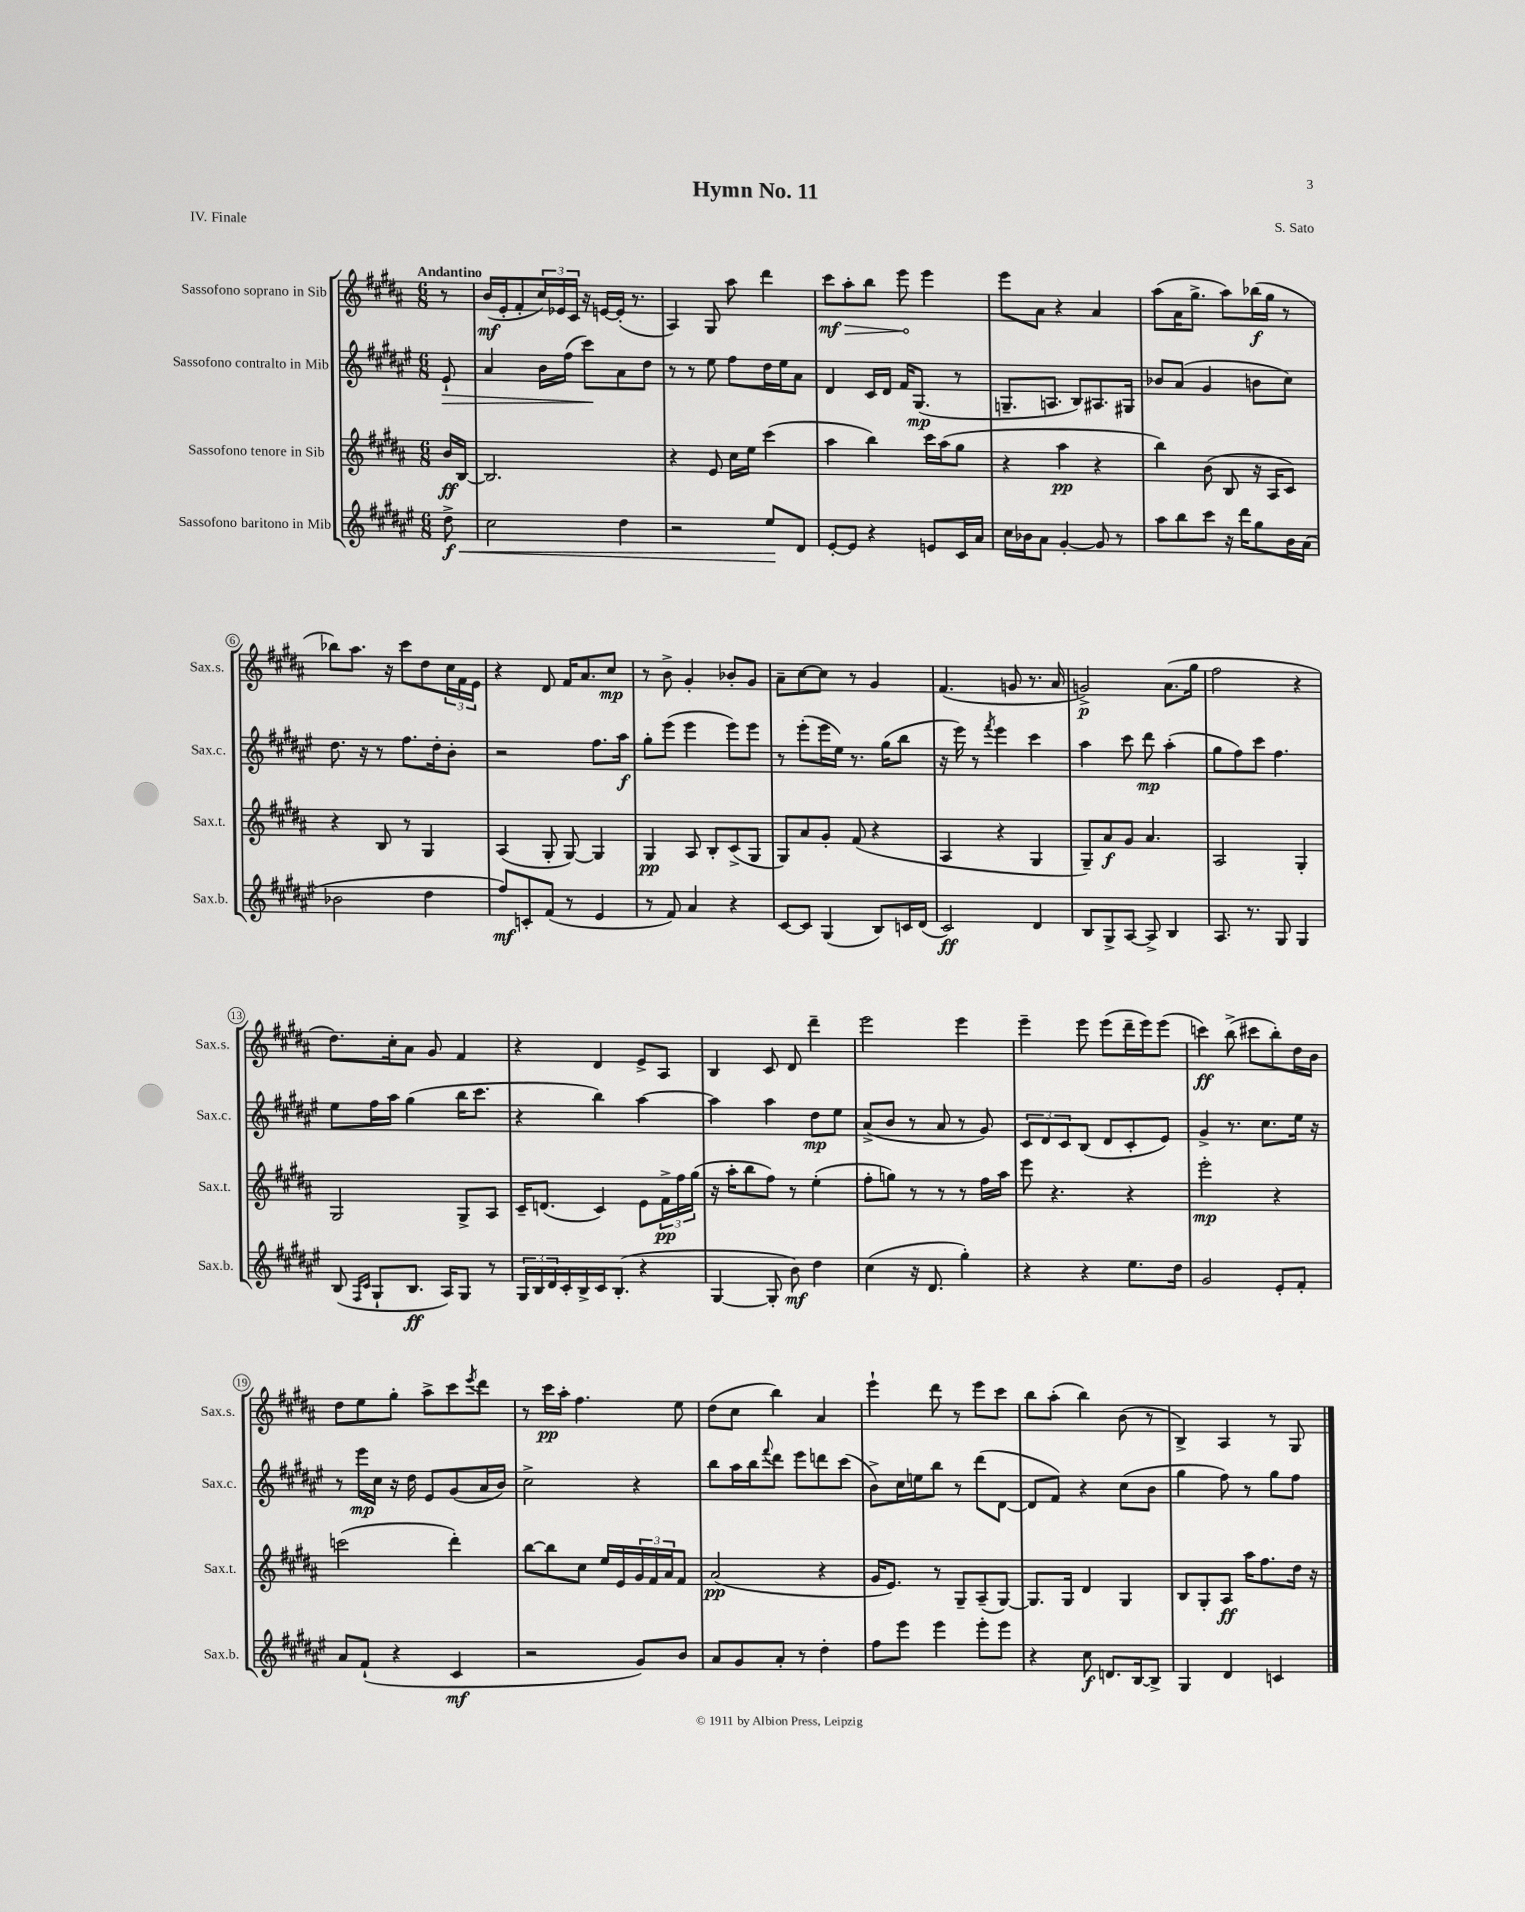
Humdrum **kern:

**kern	**dynam	**kern	**dynam	**kern	**dynam	**kern	**dynam
*part4	*part4	*part3	*part3	*part2	*part2	*part1	*part1
*staff4	*staff4	*staff3	*staff3	*staff2	*staff2	*staff1	*staff1
*I"Sassofono baritono in Mib	*	*I"Sassofono tenore in Sib	*	*I"Sassofono contralto in Mib	*	*I"Sassofono soprano in Sib	*
*I'Sax.b.	*	*I'Sax.t.	*	*I'Sax.c.	*	*I'Sax.s.	*
*clefG2	*	*clefG2	*	*clefG2	*	*clefG2	*
*k[f#c#g#d#a#e#]	*	*k[f#c#g#d#a#]	*	*k[f#c#g#d#a#e#]	*	*k[f#c#g#d#a#]	*
*M6/8	*	*M6/8	*	*M6/8	*	*M6/8	*
=	=	=	=	=	=	=	=
!	!	!	!	!	!	!LO:TX:a:B:t=Andantino	!
!	!LO:HP:b	!	!	!	!LO:HP:b	!	!
8dd#^\	< f	16b/LL	ff	8e#`/	>	8r	.
.	.	[16B/JJ	.	.	.	.	.
=1	=1	=1	=1	=1	=1	=1	=1
2cc#\	.	2.B/]	.	4a#/	.	(16b/LL	mf
.	.	.	.	.	.	16e'/J	.
.	.	.	.	.	.	8f#'/	.
.	.	.	.	16b\LL	.	24cc#/L)	.
.	.	.	.	.	.	24e-X/	.
.	.	.	.	(16ff#\JJ	.	.	.
.	.	.	.	.	.	24c#/JJ	.
.	.	.	.	8ccc#\L)	.	16r	.
.	.	.	.	.	.	[16en/LL	.
4dd#\	.	.	.	8a#\	]	(16e'/JJ]	.
.	.	.	.	.	.	8.r	.
.	.	.	.	8dd#\J	.	.	.
=2	=2	=2	=2	=2	=2	=2	=2
2r	.	4r	.	8r	.	4A#/)	.
.	.	.	.	8r	.	.	.
.	.	8e/	.	8ee#\	.	8G#/	.
.	.	16cc#\LL	.	8ff#\L	.	8aa#\	.
.	.	16ee\JJ	.	.	.	.	.
8ee#/L	.	(4ccc#\	.	16dd#\L	.	4ddd#\	.
.	.	.	.	16ee#\J	.	.	.
8d#/J	[	.	.	8a#\J	.	.	.
=3	=3	=3	=3	=3	=3	=3	=3
!	!	!	!	!	!	!	!LO:HP:b
[8e#'/L	.	4aa#\	.	4d#/	.	8ccc#\L	> mf
8e#/J]	.	.	.	.	.	8aa#'\	.
4r	.	4bb\)	.	16c#/LL	.	8bb\J	.
.	.	.	.	16d#/JJ	.	.	.
.	.	.	.	16f#/KL	.	8eee\	.
.	.	.	.	(8.G#/J	mp	.	.
8en/L	.	16ccc#\LL	.	.	.	4eee\	]
.	.	(16aa#\J	.	.	.	.	.
16c#/L	.	8gg#\J	.	8r	.	.	.
16a#/JJ	.	.	.	.	.	.	.
=4	=4	=4	=4	=4	=4	=4	=4
16cc#\LL	.	4r	.	8.Gn~/L	.	8eee\L	.
16b-X\J	.	.	.	.	.	.	.
8a#\J	.	.	.	.	.	8a#\J	.
.	.	.	.	8.An/J	.	.	.
[4g#'/	.	4aa#\	pp	.	.	4r	.
.	.	.	.	8B/L)	.	.	.
8g#/]	.	4r	.	8.A#X/	.	4a#/	.
8r	.	.	.	.	.	.	.
.	.	.	.	16G#X/Jk	.	.	.
=5	=5	=5	=5	=5	=5	=5	=5
8aa#\L	.	4bb\)	.	8b-X/L	.	(8aa#\L	.
8bb\	.	.	.	(8a#/J	.	16a#\K	.
.	.	.	.	.	.	8.gg#^\J	.
8ccc#\J	.	(8b\	.	4g#/	.	.	.
16r	.	8B/	.	.	.	8aa#\L)	.
16ddd#\KL	.	.	.	.	.	.	.
8gg#\	.	16r	.	8bn\L	.	(16bb-X\L	f
.	.	16A#/KL	.	.	.	16gg#\JJ	.
16b\L	.	8c#/J)	.	8cc#\J)	.	8r	.
(16a#\JJ	.	.	.	.	.	.	.
!!LO:LB:g=z
=6	=6	=6	=6	=6	=6	=6	=6
2b-X\	.	4r	.	8.dd#\	.	8bb-X\L)	.
.	.	.	.	.	.	8.aa#\J	.
.	.	.	.	16r	.	.	.
.	.	8B/	.	8r	.	.	.
.	.	.	.	.	.	16r	.
.	.	8r	.	8.ff#\L	.	8ccc#\L	.
4dd#\	.	4G#/	.	.	.	8dd#\	.
.	.	.	.	16dd#'\k	.	.	.
.	.	.	.	8b'\J	.	24cc#\L	.
.	.	.	.	.	.	24f#\	.
.	.	.	.	.	.	24e\JJ	.
=7	=7	=7	=7	=7	=7	=7	=7
8ff#/L)	mf	(4A#/	.	2r	.	4r	.
8cn'/	.	.	.	.	.	.	.
(8f#/J	.	8G#'/	.	.	.	8d#/	.
8r	.	[8G#/)	.	.	.	16f#/KL	.
.	.	.	.	.	.	8.a#/	.
4e#/	.	4G#/]	.	8.ff#\L	.	.	.
.	.	.	.	.	.	8cc#/J	mp
.	.	.	.	16aa#\Jk	f	.	.
=8	=8	=8	=8	=8	=8	=8	=8
8r	.	4G#/	pp	8gg#'\L	.	8r	.
8f#/)	.	.	.	(8eee#\J	.	8b^\	.
4a#/	.	8A#/	.	4eee#\	.	4g#'/	.
.	.	8B'/L	.	.	.	.	.
4r	.	(8c#^/	.	8eee#\L)	.	8b-X'/L	.
.	.	8G#/J	.	8eee#\J	.	8g#/J	.
=9	=9	=9	=9	=9	=9	=9	=9
[8c#/L	.	8G#/L)	.	8r	.	8a#~\L	.
8c#/J]	.	8a#/	.	(8eee#'\L	.	[8cc#\	.
(4G#/	.	8g#'/J	.	16eee#\L	.	8cc#\J]	.
.	.	.	.	16ee#\JJ)	.	.	.
.	.	(8f#/	.	8.r	.	8r	.
8B/L)	.	4r	.	.	.	4g#/	.
.	.	.	.	(16gg#\KL	.	.	.
16cn/L	.	.	.	8bb\J	.	.	.
(16d#/JJ	.	.	.	.	.	.	.
=10	=10	=10	=10	=10	=10	=10	=10
2c#/)	ff	4A#/	.	16r	.	(4.f#/	.
.	.	.	.	16eee#\)	.	.	.
.	.	.	.	8r	.	.	.
.	.	.	.	8qfff#/	.	.	.
.	.	4r	.	4eee#\	.	.	.
.	.	.	.	.	.	8gn/	.
4d#/	.	4G#/	.	4ccc#\	.	8.r	.
.	.	.	.	.	.	16a#/	.
=11	=11	=11	=11	=11	=11	=11	=11
8B/L	.	8G#~/L)	.	4aa#\	.	2gn^/)	p
8G#^/	.	8a#/	f	.	.	.	.
[8A#/J	.	8g#/J	.	8ccc#\	.	.	.
8A#^/]	.	4.a#/	.	8ddd#\	mp	.	.
4B/	.	.	.	(4aa#'\	.	(8.a#\L	.
.	.	.	.	.	.	16gg#\Jk	.
=12	=12	=12	=12	=12	=12	=12	=12
8.A#/	.	2A#/	.	8gg#\L	.	2ff#\	.
.	.	.	.	8ff#\)	.	.	.
8.r	.	.	.	.	.	.	.
.	.	.	.	8ccc#\J	.	.	.
8G#/	.	.	.	4.ff#\	.	.	.
4G#/	.	4G#'/	.	.	.	4r	.
!!LO:LB:g=z
=13	=13	=13	=13	=13	=13	=13	=13
(8B/	.	2G#/	.	8ee#\L	.	8.dd#\L)	.
16qqF#/LL	.	.	.	.	.	.	.
16qqc#/JJ	.	.	.	.	.	.	.
8G#`/L	.	.	.	16ff#\L	.	.	.
.	.	.	.	16aa#\JJ	.	16cc#'\k	.
8.B/J	ff	.	.	(4gg#\	.	8a#\J	.
.	.	.	.	.	.	8g#/	.
16A#/KL)	.	.	.	.	.	.	.
8G#/J	.	8G#^/L	.	16bb\KL	.	4f#/	.
.	.	.	.	8.ccc#\J	.	.	.
8r	.	8A#/J	.	.	.	.	.
=14	=14	=14	=14	=14	=14	=14	=14
24G#/LL	.	16c#~/KL	.	4r	.	4r	.
24B/	.	.	.	.	.	.	.
.	.	(8.dn/J	.	.	.	.	.
24d#/	.	.	.	.	.	.	.
16c#'/	.	.	.	.	.	.	.
16B^/	.	.	.	.	.	.	.
16c#/J	.	4c#/)	.	4bb\)	.	4d#/	.
(8.B'/J	.	.	.	.	.	.	.
4r	.	8e\L	.	[4aa#\	.	8e^/L	.
.	.	24f#^\L	pp	.	.	8A#/J	.
.	.	24ff#\	.	.	.	.	.
.	.	(24gg#\JJ	.	.	.	.	.
=15	=15	=15	=15	=15	=15	=15	=15
[4G#/	.	16r	.	4aa#\]	.	4B/	.
.	.	16aa#'\KL	.	.	.	.	.
.	.	8bb\	.	.	.	.	.
8G#'/]	.	8ff#\J)	.	4aa#\	.	8c#/	.
8b\)	mf	8r	.	.	.	8d#/	.
4dd#\	.	(4ee'\	.	8dd#\L	mp	4ddd#~\	.
.	.	.	.	8ee#\J	.	.	.
=16	=16	=16	=16	=16	=16	=16	=16
(4cc#\	.	8ff#'\L	.	(8a#^/L	.	2eee\	.
.	.	8ggn\J)	.	8b/J	.	.	.
16r	.	8r	.	8r	.	.	.
8.d#/	.	.	.	.	.	.	.
.	.	8r	.	8a#/	.	.	.
4gg#'\)	.	8r	.	8r	.	4eee\	.
.	.	16ff#\LL	.	8g#/)	.	.	.
.	.	16aa#\JJ	.	.	.	.	.
=17	=17	=17	=17	=17	=17	=17	=17
4r	.	8eee\	.	12c#/L	.	4eee~\	.
.	.	.	.	12d#/	.	.	.
.	.	4.r	.	.	.	.	.
.	.	.	.	12c#/	.	.	.
4r	.	.	.	(8B/J	.	8eee\	.
.	.	.	.	8d#/L	.	(8eee\L	.
8.ee#\L	.	4r	.	8c#'/	.	16ddd#~\L	.
.	.	.	.	.	.	16eee\J)	.
.	.	.	.	8e#/J)	.	(8eee\J	.
16dd#\Jk	.	.	.	.	.	.	.
=18	=18	=18	=18	=18	=18	=18	=18
2g#/	.	2eee'\	mp	4g#^/	.	4cccn\)	ff
.	.	.	.	8.r	.	(8bb^\	.
.	.	.	.	.	.	8ccc#X\L	.
.	.	.	.	8.cc#\L	.	.	.
8e#'/L	.	4r	.	.	.	8bb'\)	.
8f#'/J	.	.	.	16ee#\Jk	.	16dd#\L	.
.	.	.	.	16r	.	16b\JJ	.
!!LO:LB:g=z
=19	=19	=19	=19	=19	=19	=19	=19
8a#/L	.	(2cccn\	.	8r	.	8dd#\L	.
(8f#`/J	.	.	.	16eee#\LL	mp	8ee\	.
.	.	.	.	16cc#\JJ	.	.	.
4r	.	.	.	16r	.	8gg#'\J	.
.	.	.	.	16dd#\	.	.	.
.	.	.	.	8e#/L	.	8aa#^\L	.
4c#/	mf	4ddd#'\)	.	(8g#/	.	8ccc#\	.
.	.	.	.	.	.	8qeee/	.
.	.	.	.	16a#/L	.	8ddd#\J	.
.	.	.	.	16b/JJ)	.	.	.
=20	=20	=20	=20	=20	=20	=20	=20
2r	.	[8bb\L	.	2cc#^\	.	8r	.
.	.	8bb\]	.	.	.	16ccc#\LL	pp
.	.	.	.	.	.	16aa#'\JJ	.
.	.	8cc#\J	.	.	.	4.ff#\	.
.	.	16ee/LL	.	.	.	.	.
.	.	16e/	.	.	.	.	.
8g#/L)	.	24g#/	.	4r	.	.	.
.	.	24f#/	.	.	.	.	.
.	.	24a#/J	.	.	.	.	.
8b/J	.	8f#/J	.	.	.	8ee\	.
=21	=21	=21	=21	=21	=21	=21	=21
8a#/L	.	(2a#/	pp	8bb\L	.	(8dd#\L	.
8g#/	.	.	.	16aa#\L	.	8cc#\J	.
.	.	.	.	16bb\J	.	.	.
.	.	.	.	8qqfff#/	.	.	.
8a#'/J	.	.	.	8ddd#\J	.	4bb\)	.
8r	.	.	.	8eee#\L	.	.	.
4dd#'\	.	4r	.	8dddn\	.	4a#/	.
.	.	.	.	(8ccc#\J	.	.	.
=22	=22	=22	=22	=22	=22	=22	=22
8ff#\L	.	16g#/KL	.	8b^\L)	.	4eee`\	.
.	.	8.e/J)	.	.	.	.	.
8eee#\J	.	.	.	16cc#\L	.	.	.
.	.	.	.	16een\J	.	.	.
4eee#\	.	8r	.	8bb\J	.	8ddd#\	.
.	.	8G#~/L	.	8r	.	8r	.
8eee#'\L	.	(8A#~/	.	(8ddd#\L	.	8eee\L	.
8eee#\J	.	[8G#/J)	.	[8d#\J	.	8ccc#\J	.
=23	=23	=23	=23	=23	=23	=23	=23
4r	.	8.G#/L]	.	8d#/L]	.	8bb\L	.
.	.	.	.	8f#/J)	.	(8aa#'\J	.
.	.	16G#/Jk	.	.	.	.	.
8cc#\	f	4d#/	.	4r	.	4bb\)	.
8.dn/L	.	.	.	.	.	.	.
.	.	4G#/	.	(8cc#\L	.	(8b\	.
[16B/k	.	.	.	.	.	.	.
8B^/J]	.	.	.	8b\J	.	8r	.
=24	=24	=24	=24	=24	=24	=24	=24
4G#/	.	8B/L	.	4gg#\	.	4B^/)	.
.	.	8G#'/	.	.	.	.	.
4d#/	.	8A#/J	ff	8ff#\)	.	4A#/	.
.	.	16aa#\KL	.	8r	.	.	.
.	.	8.ff#\	.	.	.	.	.
4cn/	.	.	.	8gg#\L	.	8r	.
.	.	16dd#\Jk	.	8ff#\J	.	8G#/	.
.	.	16r	.	.	.	.	.
==	==	==	==	==	==	==	==
*-	*-	*-	*-	*-	*-	*-	*-
